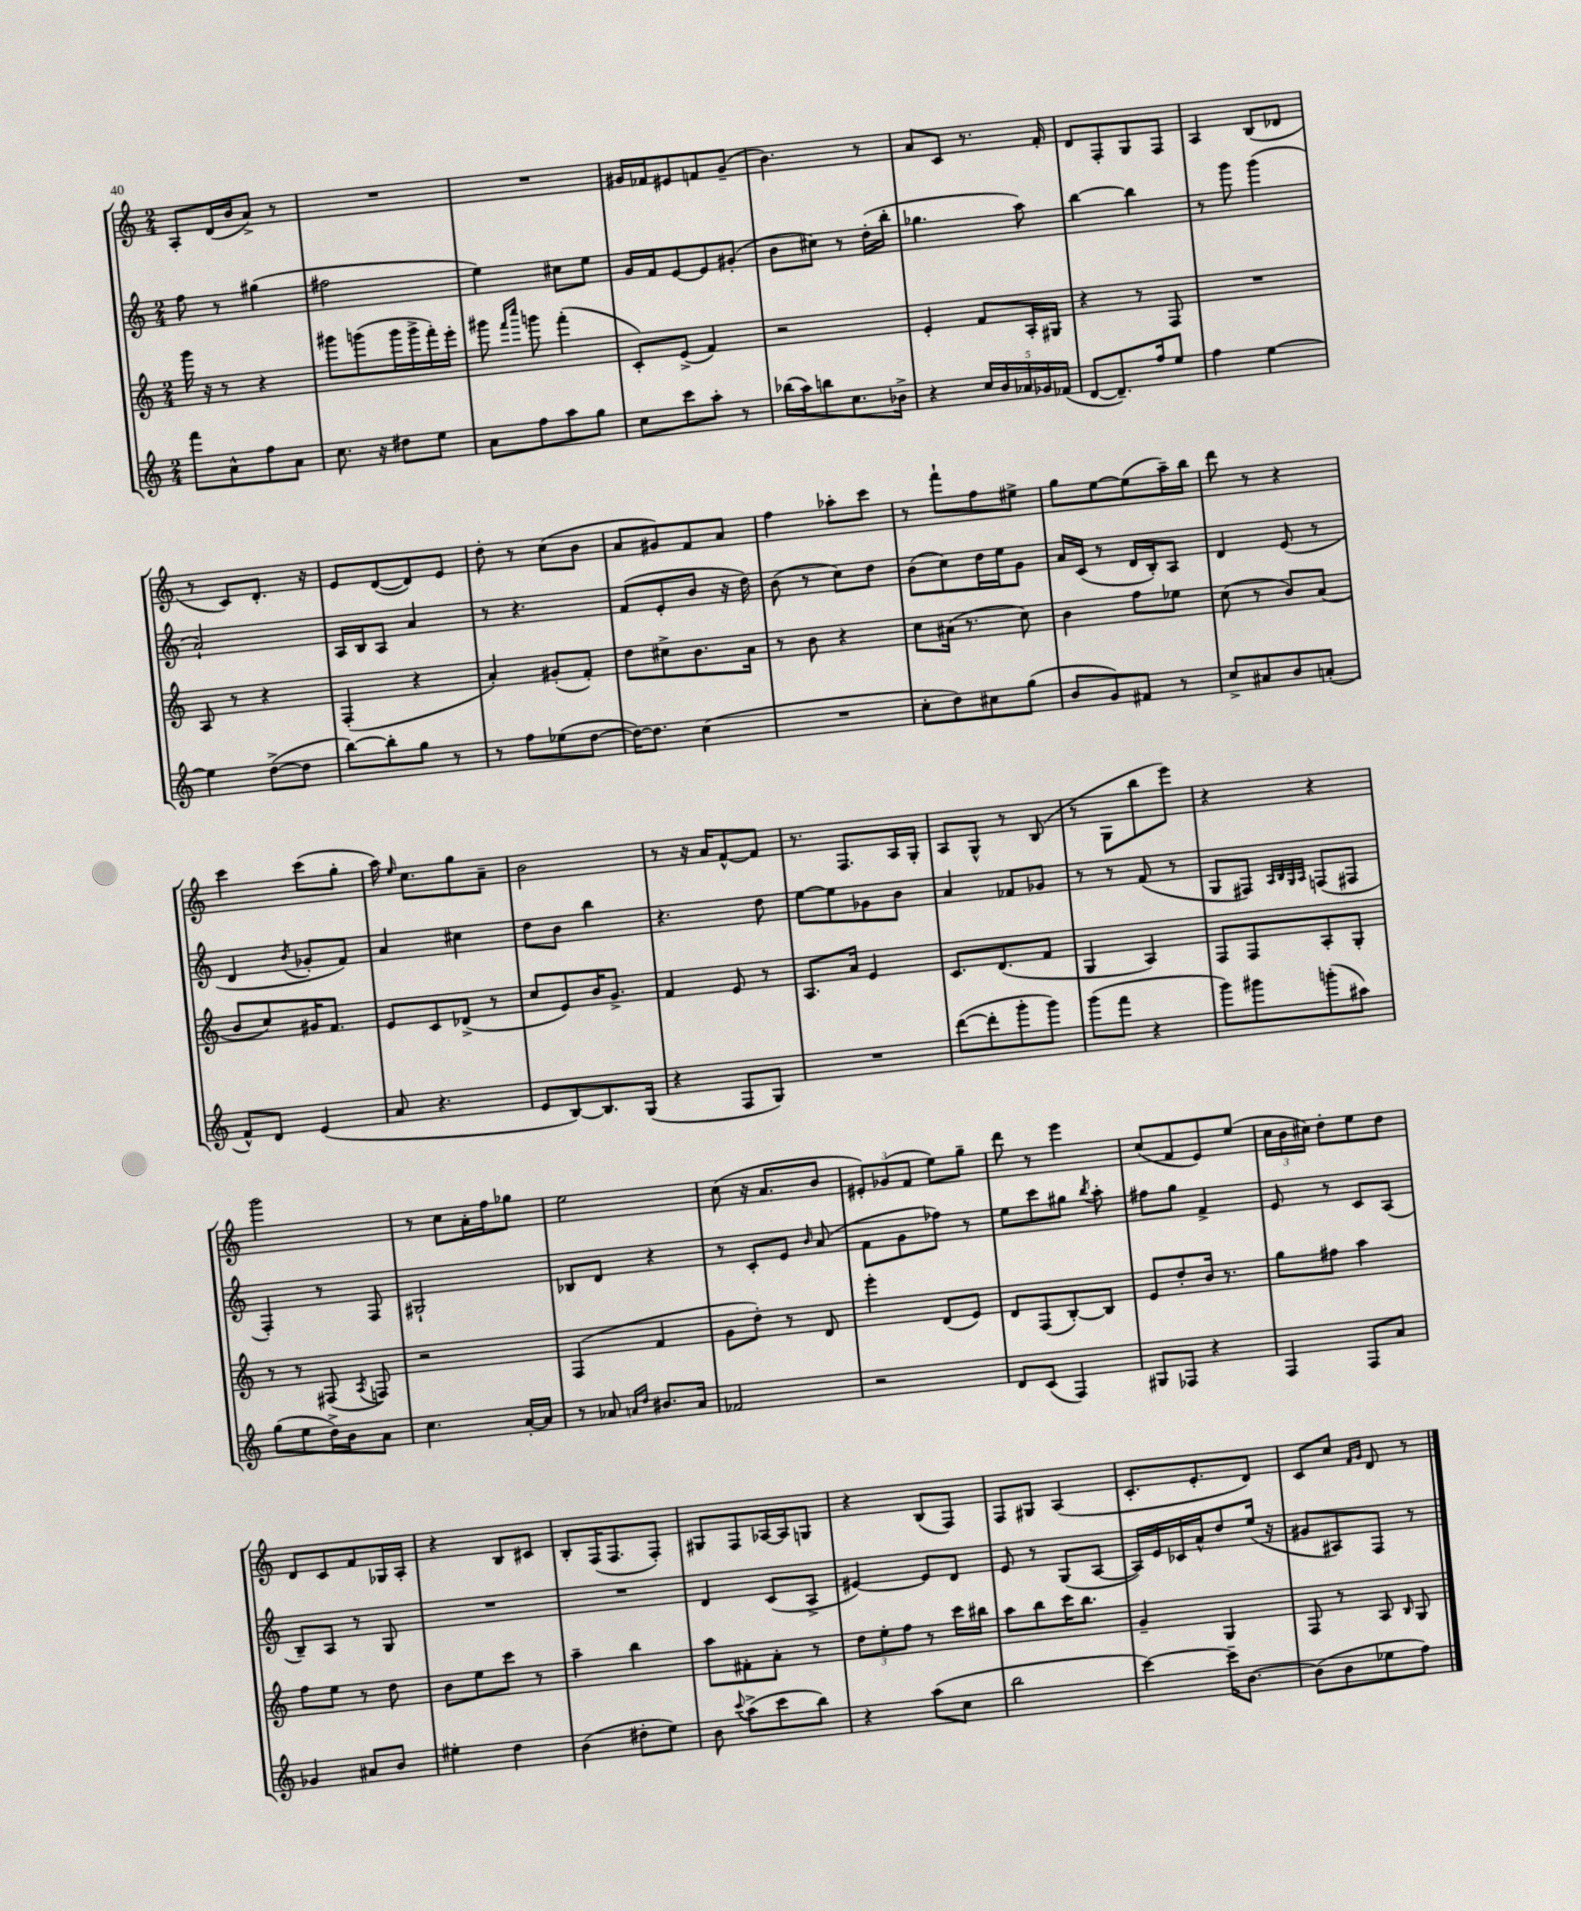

**kern	**kern	**kern	**kern
*staff4	*staff3	*staff2	*staff1
*clefG2	*clefG2	*clefG2	*clefG2
*k[]	*k[]	*k[]	*k[]
*M2/4	*M2/4	*M2/4	*M2/4
8fff	16ggg	8ff	8A'
.	16r	.	.
8a^^	8r	8r	(16d
.	.	.	16b
8ff	4r	(4gg#	8a^)
8a	.	.	8r
=	=	=	=
8.cc	8ggg#	2ff#	2r
.	(8ggg	.	.
16r	.	.	.
8dd#	16ggg	.	.
.	16ggg^	.	.
8ee	16fff')	.	.
.	16eee'	.	.
=	=	=	=
8a	8ggg#	4ee)	2r
.	16qqfff	.	.
.	16qqcccc	.	.
8ff	8ggg	.	.
8aa	(4fff'	8cc#	.
8gg	.	8ee	.
=	=	=	=
8cc	8c')	16g	16g#
.	.	16f	16f-
8ccc	(8e^	[8e	8e#
8aa'	4f)	8e]	8f
8r	.	(8g#'	(8g#~
=	=	=	=
(16bb-	2r	8b	4.b)
16aa)	.	.	.
8bb	.	8cc#)	.
8.cc	.	8r	.
.	.	(16dd'	8r
16b-^	.	16bb'	.
=	=	=	=
4r	4e'	4.gg-	8a
.	.	.	8c
20cc	8f	.	8.r
20b	.	.	.
20a-	.	.	.
.	16A'	8aa)	.
20g-	.	.	.
.	16G#	.	16f'
(20f-	.	.	.
=	=	=	=
[8d	4r	[4bb	8d
8.d~])	.	.	8F'
.	8r	4bb]	8G
16ff	.	.	.
8ee	8F	.	8F
=	=	=	=
4ff	2r	8r	4A
.	.	8ggg	.
[4ee	.	(4ggg	(8B
.	.	.	8d-
=	=	=	=
4ee]	8A	2a`)	8r
.	8r	.	8c)
([8dd^	4r	.	8.d'
8dd]	.	.	.
.	.	.	16r
=	=	=	=
[8bb)	(4F'	16A	8e
.	.	16B	.
8bb']	.	8A	([8d
8gg	4r	4a	8d])
8r	.	.	8e
=	=	=	=
8r	4a')	8r	8dd'
8ff	.	4.r	8r
(8ee-	(8g#'	.	(8cc
[8dd	8f')	.	8b
=	=	=	=
16dd_)	8dd	(8f	8a
8.dd]	.	.	.
.	8cc#^	8e'	8g#)
(4cc	8.b	8b	8f
.	.	16r	8a
.	16a	16dd)	.
=	=	=	=
2r	8r	(8b	4ff
.	8b	8r	.
.	4r	8cc)	8aa-'
.	.	8dd	8ccc
=	=	=	=
8cc'	8cc	(8b	8r
8dd)	(16a#	8cc)	8fff`
.	8.r	.	.
8cc#	.	16dd	8ff
.	.	16ee	.
(8gg	8cc)	8g	8ee#^
=	=	=	=
8b	4b	16a	8gg
.	.	(16c	.
8g)	.	8r	[8ee
8f#	8ff	16d	(8ee]
.	.	16B')	.
8r	8ee-	8A	16aa~)
.	.	.	16bb
=	=	=	=
8cc^	(8cc	4d	8ddd
8a#	8r	.	8r
8b	8b)	(8e	4r
(8a'	(8a	8r	.
=	=	=	=
8f^^)	8b	4d	4ccc
8d	8cc)	.	.
.	.	8qb	.
(4e	16g#	8g-'	(8ccc
.	8.f	.	.
.	.	8f)	8gg'
=	=	=	=
8a	8e	4a	16aa)
.	.	.	16qqee
.	.	.	8.cc
4.r	8c	.	.
.	(8d-^	4cc#	8gg
.	8r	.	8a~
=	=	=	=
8e	8cc	8dd	2b
[8B)	8e)	8b	.
8.B]	16b	4bb	.
.	8.g^	.	.
(16G	.	.	.
=	=	=	=
4r	4f	4.r	8r
.	.	.	16r
.	.	.	16a
8F	8e	.	[8f^^
8G)	8r	8dd	8f]
=	=	=	=
2r	8.A	[8ee	8.r
.	.	8ee]	.
.	16a	.	8.F
.	4e	8g-	.
.	.	8b	16A
.	.	.	16G'
=	=	=	=
([8ddd	8.c	4a	8A
8ddd']	.	.	8G^^
.	(8.d	.	.
8ggg'	.	8f-	8r
8ggg)	8f	8g-	(8B
=	=	=	=
(8ggg	4G	8r	8r
8fff	.	8r	8G
4r	4A)	(8f	8bb
.	.	8r	8eee)
=	=	=	=
8ggg)	8F	8G	4r
8ggg#	8F	8F#)	.
.	.	32qqA	.
.	.	32qqB	.
.	.	32qqG	.
.	.	32qqA	.
(8ggg'	8A'	(8F	4r
8aa#)	8G'	8F#	.
=	=	=	=
(8gg	8r	4F')	2ggg
8ee	8r	.	.
16dd^)	(8F#	8r	.
16b	.	.	.
.	8qA	.	.
8a	8F)	8F	.
=	=	=	=
4.cc	2r	2G#`	8r
.	.	.	8cc
.	.	.	16a'
.	.	.	16ff
[16a'	.	.	8gg-
16a]	.	.	.
=	=	=	=
8r	(4F	8B-	2ee
8a-	.	8d	.
16qqa	.	.	.
16qqdd	.	.	.
8.b#	4f	4r	.
16a	.	.	.
=	=	=	=
2f-	8g	8r	(8cc
.	8dd')	8c'	16r
.	.	.	8.a
.	8r	8e	.
.	.	16qqb	.
.	8d	(8a	8b
=	=	=	=
2r	4eee'	8f	12e#')
.	.	.	(12g-
.	.	8g	.
.	.	.	12f
.	(8d	8ff-)	8ee)
.	8e)	8r	8gg~
=	=	=	=
8d	8d	8ee	8ddd
(8c	(8F	8ccc	8r
4F)	[8B')	8gg#	4eee
.	.	8qbb	.
.	8B]	8aa'	.
=	=	=	=
8G#	8e	8ff#	(8cc
8F-	8dd'	8gg	8f
4r	16b	4f^	8e)
.	8.r	.	.
.	.	.	(8ee
=	=	=	=
4F	8gg	8e	24cc
.	.	.	24b
.	.	.	24cc#)
.	8ff#	8r	8dd'
8F	4aa	8c	8ee
8a	.	(8A	8dd
=	=	=	=
4g-	8ff	8B~)	8d
.	8ee	8A	8c
8a#	8r	8r	8f
8b	8dd	8G	16G-
.	.	.	16A'
=	=	=	=
4ee#'	8b	2r	4r
.	8ee	.	.
4dd	8ccc	.	8B
.	8r	.	8c#
=	=	=	=
(4b	4aa~	2r	8B'
.	.	.	(16F
.	.	.	8.F
8dd#'	4bb	.	.
8ee)	.	.	8F')
=	=	=	=
8b	8aa	4d	8G#
8qqccc	.	.	.
(8aa^	8f#'	.	8F
8ccc	8a'	(8c	[16A-
.	.	.	16A-]
8bb)	8r	8A^	8G
=	=	=	=
4r	12dd	[4e#)	4r
.	12ee'	.	.
.	12ff	.	.
(8aa	8r	8e#]	(8B
8cc	16ccc	8d	8F)
.	16bb#	.	.
=	=	=	=
2bb	8aa	8e	8F
.	8bb	8r	8G#
.	16ccc	(8G	(4A
.	8.bb	.	.
.	.	[8A	.
=	=	=	=
[4ccc)	4g~	16A])	8.c'
.	.	16e	.
.	.	16c-	.
.	.	16a^^	8.e'
16ccc~]	4G	8dd	.
[8.b	.	.	.
.	.	(16ee	8d)
.	.	16r	.
=	=	=	=
(8b]	8F	8g#	8c
8b	8r	8A#)	8cc
.	.	.	16qqf
.	.	.	16qqg
8ee-	8A	8F	8d
.	16qqB	.	.
8ff)	8G	8r	8r
==	==	==	==
*-	*-	*-	*-
